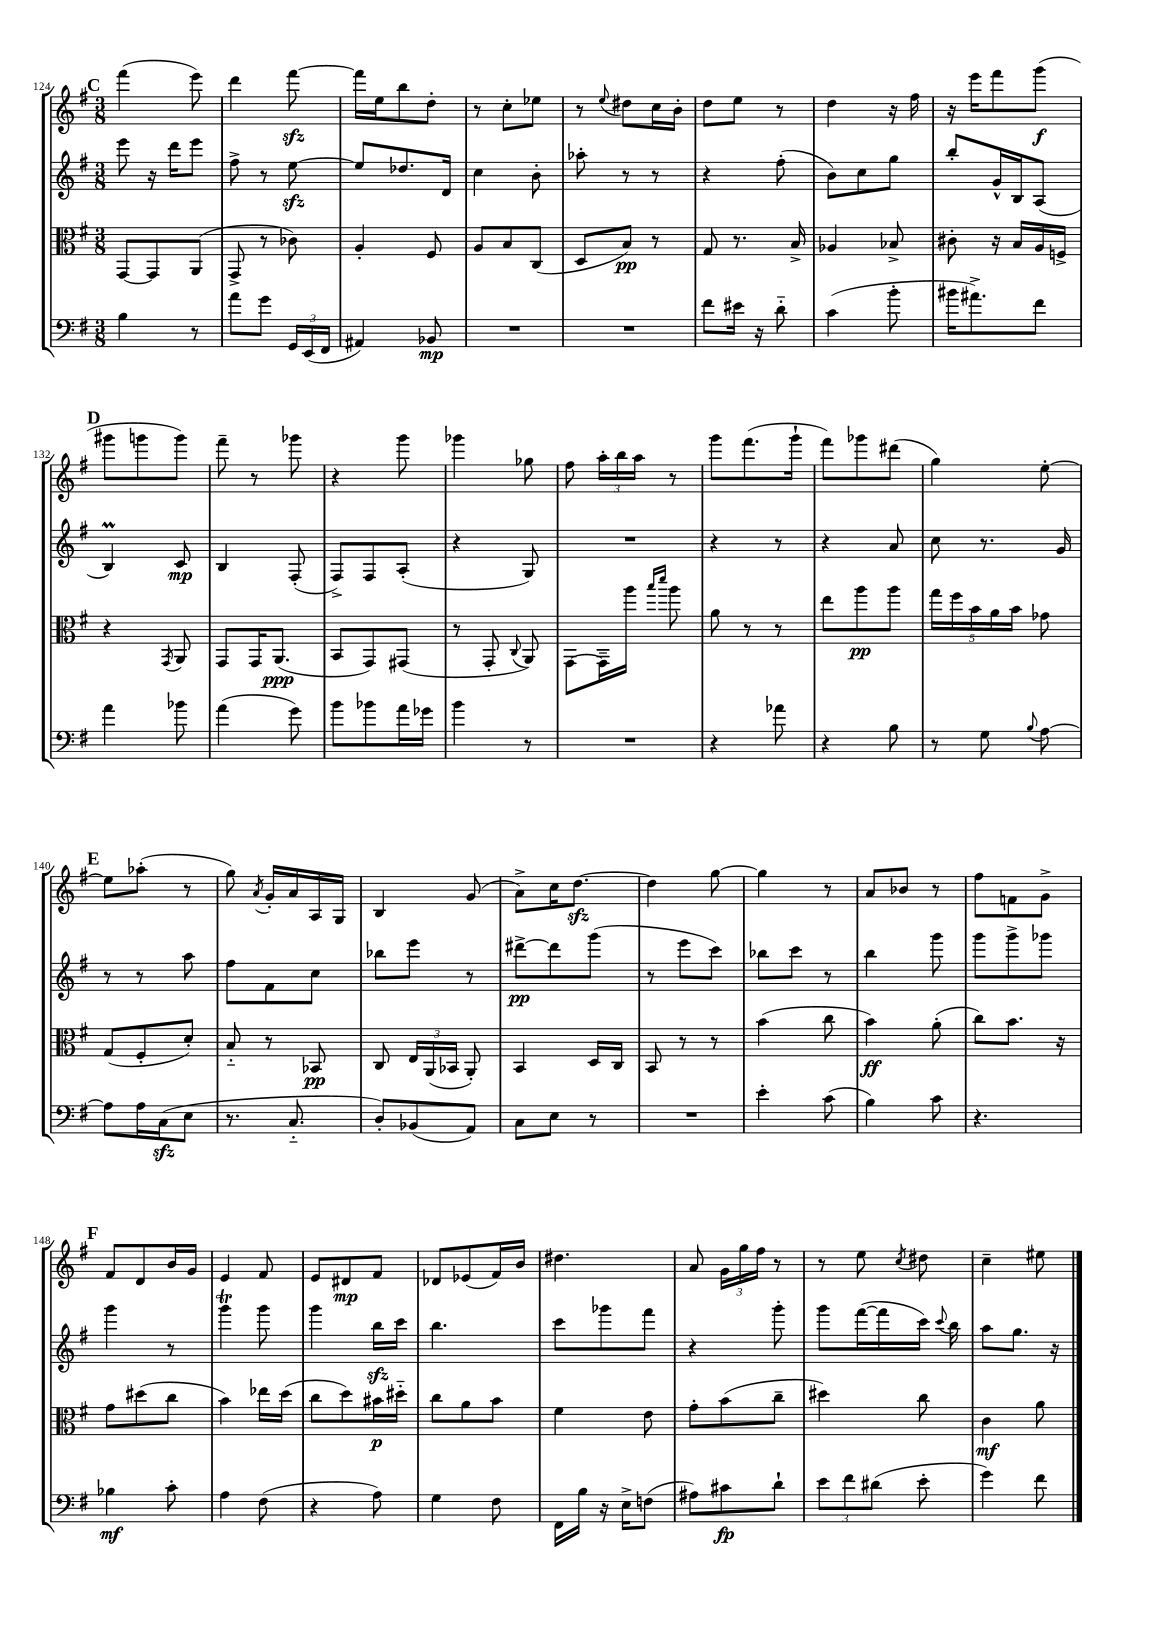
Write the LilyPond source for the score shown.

<<
\new StaffGroup <<
\new Staff = "s0" {
    \clef treble \key g \major \numericTimeSignature \time 3/8
    \autoBeamOff \mark \markup { \bold "C" } fis'''4( e'''8) |
    d'''4 fis'''8~\sfz |
    fis'''16[ e''16 b''8 d''8]-. |
    r8 c''8[-. ees''8] |
    r8 \appoggiatura { e''8 } dis''8[ c''16 b'16]-. |
    d''8[ e''8] r8 |
    d''4 r16 fis''16 |
    r16 e'''16[ fis'''8 g'''8]\f( |
    \mark \markup { \bold "D" } gis'''8[ g'''8 g'''8]) |
    fis'''8-- r8 ges'''8 |
    r4 g'''8 |
    ges'''4 ges''8 |
    fis''8 \tuplet 3/2 { a''16[-. b''16 a''16] } r8 |
    g'''8[ fis'''8.( g'''16]-! |
    fis'''8[) ges'''8 dis'''8]( |
    g''4) e''8~-. |
    \mark \markup { \bold "E" } e''8[ aes''8]-.( r8 |
    g''8) \acciaccatura { a'8 } g'16[-. a'16 a16 g16] |
    b4 g'8( |
    a'8[->) c''16 d''8.]~\sfz |
    d''4 g''8~ |
    g''4 r8 |
    a'8[ bes'8] r8 |
    fis''8[ f'8 g'8]-> |
    \mark \markup { \bold "F" } fis'8[ d'8 b'16 g'16] |
    e'4 fis'8 |
    e'8[ dis'8\mp fis'8] |
    des'8[ ees'8( fis'16) b'16] |
    dis''4. |
    a'8 \tuplet 3/2 { g'16[ g''16 fis''16] } r8 |
    r8 e''8 \acciaccatura { c''8 } dis''8 |
    c''4-- eis''8 \bar "|." |
}
\new Staff = "s1" {
    \clef treble \key g \major \numericTimeSignature \time 3/8
    \autoBeamOff \mark \markup { \bold "C" } e'''8 r16 d'''16[ e'''8] |
    fis''8-> r8 e''8~\sfz |
    e''8[ des''8. d'16] |
    c''4 b'8-. |
    aes''8-. r8 r8 |
    r4 fis''8-.( |
    b'8[) c''8 g''8] |
    b''8[-. g'16-^ b16 a8]( |
    \mark \markup { \bold "D" } b4\prall) c'8\mp |
    b4 fis8-.( |
    fis8[->) fis8 a8]-.( |
    r4 g8) |
    R4. |
    r4 r8 |
    r4 a'8 |
    c''8 r8. g'16 |
    \mark \markup { \bold "E" } r8 r8 a''8 |
    fis''8[ fis'8 c''8] |
    bes''8[ e'''8] r8 |
    dis'''8[~->\pp dis'''8 g'''8]( |
    r8 e'''8[ c'''8]) |
    bes''8[ c'''8] r8 |
    b''4 g'''8 |
    g'''8[ g'''8-> ges'''8] |
    \mark \markup { \bold "F" } g'''4 r8 |
    g'''4\trill g'''8 |
    g'''4 b''16[\sfz c'''16] |
    b''4. |
    c'''8[ ges'''8 fis'''8] |
    r4 g'''8-. |
    g'''8[ fis'''16~( fis'''16 c'''16]) \appoggiatura { c'''8 } b''16 |
    a''8[ g''8.] r16 \bar "|." |
}
\new Staff = "s2" {
    \clef alto \key g \major \numericTimeSignature \time 3/8
    \autoBeamOff \mark \markup { \bold "C" } g,8[~ g,8 a,8]( |
    g,8-> r8 ces'8) |
    a4-. fis8 |
    a8[ b8 c8]( |
    d8[ b8]\pp) r8 |
    g8 r8. b16-> |
    aes4 bes8-> |
    cis'8-. r16 b16[ a16 f16]-> |
    \mark \markup { \bold "D" } r4 \acciaccatura { g,8 } a,8 |
    g,8[ g,16 a,8.]\ppp( |
    b,8[ g,8) gis,8]( |
    r8 g,8-. \appoggiatura { c8 } a,8) |
    g,8[~ g,16-- a''16] \grace { b''16[ d'''16] } a''8 |
    a'8 r8 r8 |
    e''8[ a''8\pp a''8] |
    \tuplet 5/4 { g''16[ fis''16 b'16 a'16 b'16] } ges'8 |
    \mark \markup { \bold "E" } g8[( fis8-. d'8]-.) |
    b8-_ r8 bes,8\pp |
    c8 \tuplet 3/2 { e16[ a,16( bes,16] } a,8-.) |
    b,4 d16[ c16] |
    b,8 r8 r8 |
    b'4( c''8 |
    b'4\ff) a'8-.( |
    c''8[) b'8.] r16 |
    \mark \markup { \bold "F" } g'8[ dis''8( c''8] |
    b'4) ees''16[ d''16]( |
    c''8[ d''8) bis'16\p dis''16]-_ |
    c''8[ a'8 b'8] |
    fis'4 e'8 |
    g'8[-. b'8( c''8]-- |
    dis''4) c''8 |
    c'4\mf a'8 \bar "|." |
}
\new Staff = "s3" {
    \clef bass \key g \major \numericTimeSignature \time 3/8
    \autoBeamOff \mark \markup { \bold "C" } b4 r8 |
    a'8[ g'8] \tuplet 3/2 { g,16[ e,16( fis,16] } |
    ais,4) bes,8\mp |
    R4. |
    R4. |
    fis'8[ eis'16] r16 d'8-_ |
    c'4( b'8-. |
    bis'16[ ais'8.->) fis'8] |
    \mark \markup { \bold "D" } a'4 bes'8 |
    a'4( g'8) |
    b'8[ bes'8 a'16 ges'16] |
    b'4 r8 |
    R4. |
    r4 aes'8 |
    r4 b8 |
    r8 g8 \appoggiatura { b8 } a8~ |
    \mark \markup { \bold "E" } a8[ a16 c16\sfz( e8] |
    r8. c8.-_ |
    d8[-.) bes,8( a,8]) |
    c8[ e8] r8 |
    R4. |
    e'4-. c'8( |
    b4) c'8 |
    r4. |
    \mark \markup { \bold "F" } bes4\mf c'8-. |
    a4 fis8( |
    r4 a8) |
    g4 fis8 |
    fis,16[ b16] r16 e16[-> f8]( |
    ais8[) cis'8\fp d'8]-! |
    \tuplet 3/2 { e'8[ fis'8 dis'8]( } e'8-. |
    g'4) fis'8 \bar "|." |
}
>>
>>
\layout { \context { \Score currentBarNumber = #124 } }
